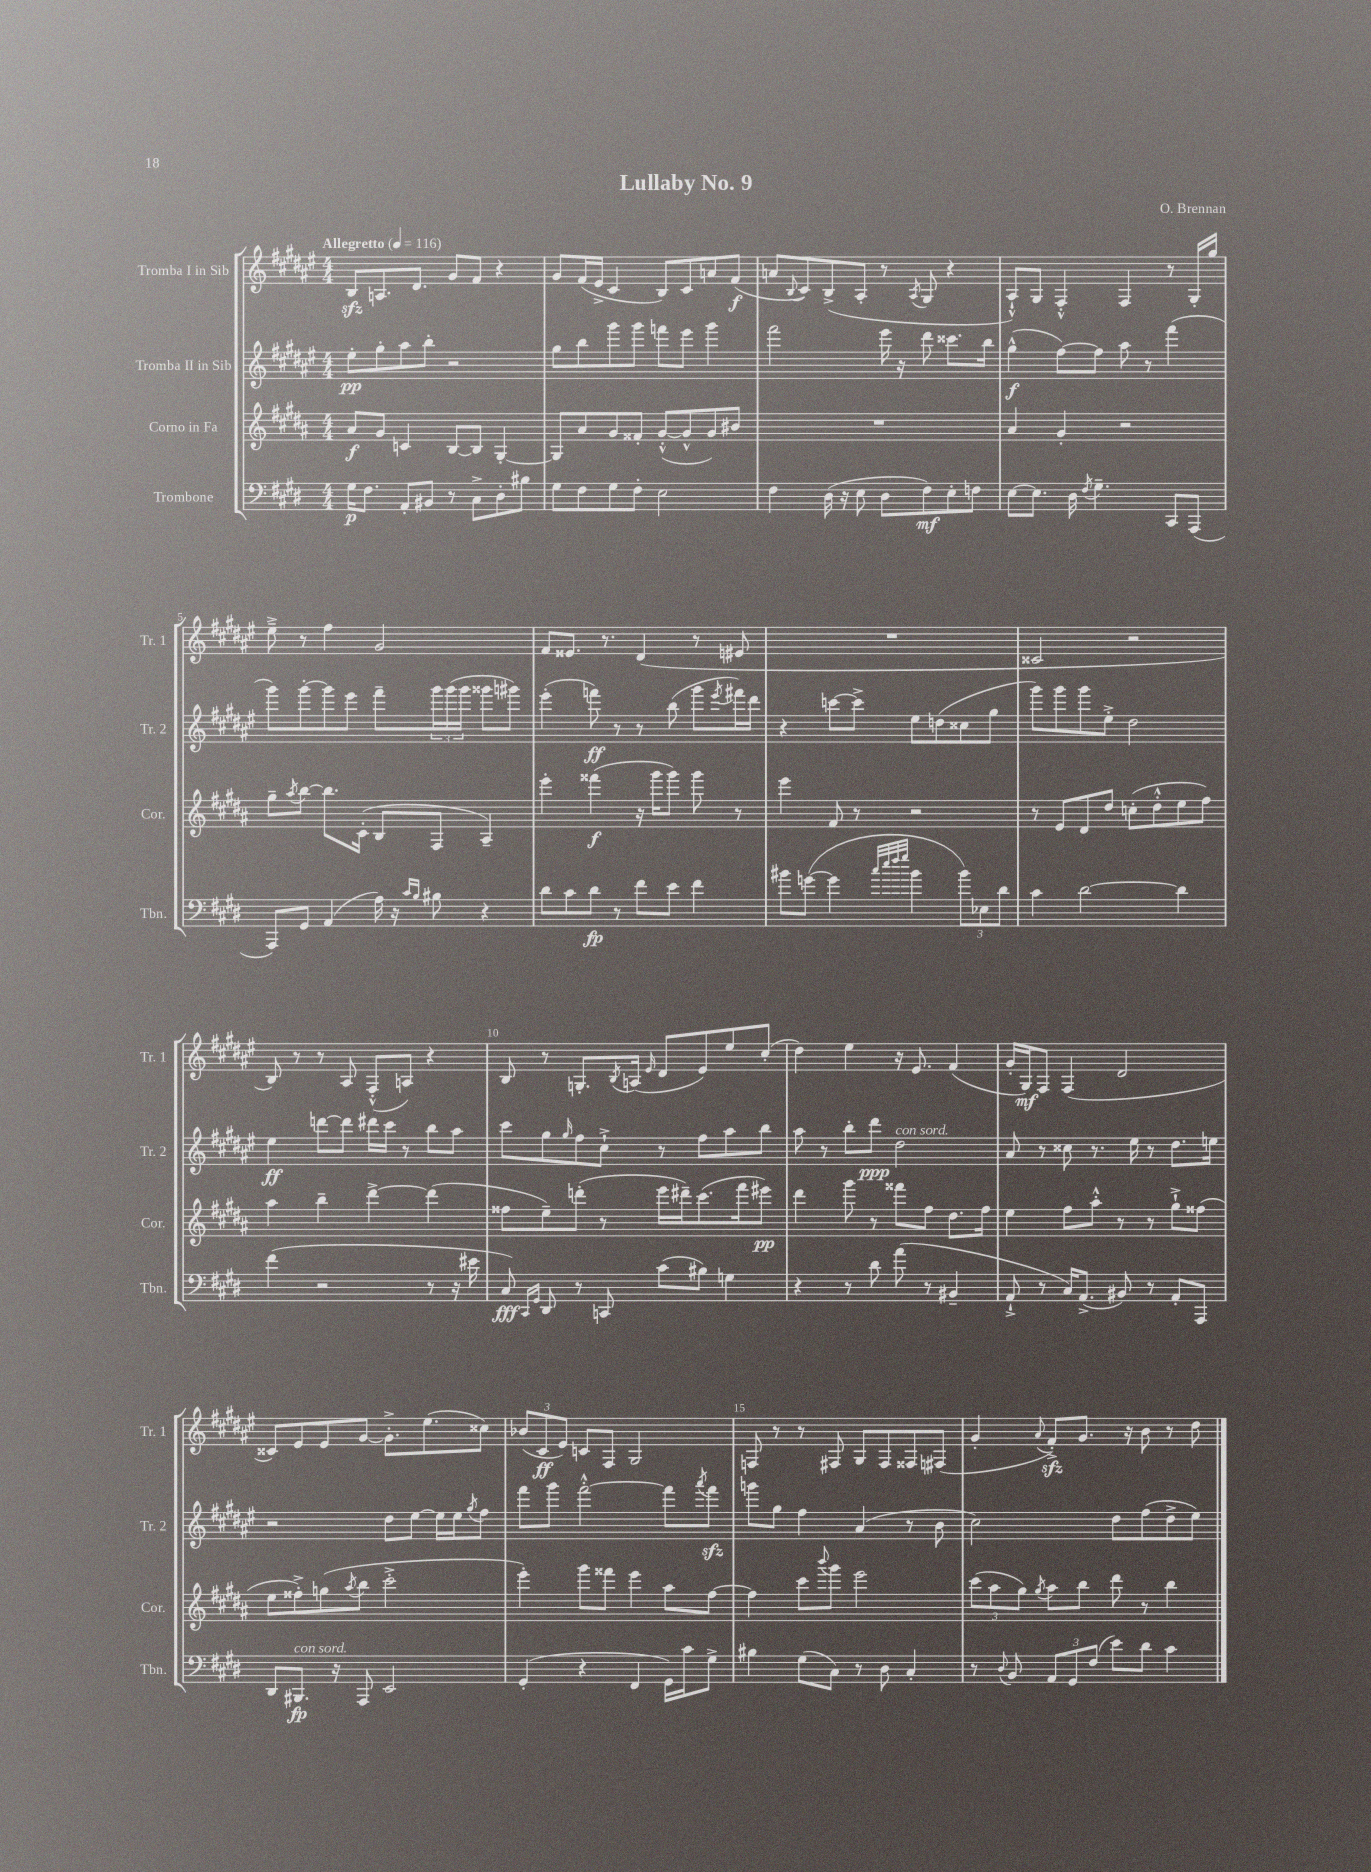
\header { title = "Lullaby No. 9" composer = "O. Brennan" }
<<
\new StaffGroup <<
\new Staff = "s0" \with { instrumentName = "Tromba I in Sib" shortInstrumentName = "Tr. 1" } {
    \clef treble \key fis \major \numericTimeSignature \time 4/4 \tempo "Allegretto" 4 = 116
    b8\sfz a8. dis'8. gis'8 fis'8 r4 |
    gis'8 fis'16( eis'16-> cis'4 b8) cis'8 a'8 fis'8\f( |
    a'8 \appoggiatura { b8 } cis'8) b8->( ais8-. r8 \acciaccatura { ais8 } gis8 r4 |
    ais8-!-^) gis8 fis4-.-^ fis4 r8 gis16-. gis''16 |
    eis''8---> r8 fis''4 gis'2 |
    fis'8 eisis'8. r8. dis'4( r8 eis'8 |
    R1 |
    cisis'2 r2 |
    b8) r8 r8 ais8 fis8-.-^( a8) r4 |
    b8 r8 g8.-. \acciaccatura { b8 } a16( \grace { eis'16 } dis'8 eis'8) eis''8 cis''8-.( |
    dis''4) eis''4 r16 eis'8. fis'4( |
    gis'16-. gis16\mf) fis8 fis4( dis'2 |
    cisis'8) eis'8 eis'8 gis'8~ gis'8.-.-> eis''8.( cisis''8) |
    \tuplet 3/2 { bes'8( cis'8\ff eis'8) } c'8 fis8 gis2 |
    f8 r8 r8 fis8 gis8 fis8 fisis8 fis8( |
    gis'4-. \appoggiatura { ais'8 } fis'8-.->\sfz) gis'8. r16 b'8 r8 dis''8 \bar "|." |
}
\new Staff = "s1" \with { instrumentName = "Tromba II in Sib" shortInstrumentName = "Tr. 2" } {
    \clef treble \key fis \major \numericTimeSignature \time 4/4
    eis''8-.\pp gis''8-. ais''8 b''8-. r2 |
    gis''8 b''8 gis'''8 gis'''8 f'''8 eis'''8 gis'''4 |
    fis'''2 eis'''16 r16 dis'''8 cisis'''8. b''16 |
    gis''4-^\f( fis''8~) fis''8 ais''8 r8 fis'''4( |
    gis'''8) gis'''8~-. gis'''8 eis'''8 fis'''8-- \tuplet 3/2 { gis'''16 gis'''16( gis'''16 } gisis'''8 gis'''8) |
    eis'''4-.( f'''8\ff) r8 r8 b''8( gis'''8 \acciaccatura { eis'''8 } fis'''16) dis'''16 |
    r4 c'''8~ c'''8-> eis''8 d''8( cisis''8 gis''8 |
    gis'''8) gis'''8 gis'''8 eis''8-.-> dis''2 |
    eis''4\ff d'''8~ d'''8 dis'''16 cis'''16 r8 b''8 ais''8 |
    cis'''8 gis''8 \grace { gis''16 } fis''8 cis''8-!-> r8 fis''8 ais''8 b''8 |
    ais''8 r8 b''8-. dis'''8\ppp dis''2^\markup { \italic "con sord." } |
    ais'8 r8 cisis''8 r8. eis''16 r8 dis''8. e''16 |
    r2 dis''8 eis''8~ eis''16 eis''16 \acciaccatura { gis''8 } fis''8 |
    fis'''8 gis'''8 fis'''2~-.-^ fis'''8 \acciaccatura { ais'''8 } fis'''8\sfz |
    g'''8 gis''8 fis''4 ais'4( r8 b'8 |
    cis''2) dis''8 fis''8( dis''8-> eis''8) \bar "|." |
}
\new Staff = "s2" \with { instrumentName = "Corno in Fa" shortInstrumentName = "Cor." } {
    \clef treble \key b \major \numericTimeSignature \time 4/4
    ais'8\f gis'8 c'4 b8~ b8 gis4~-. |
    gis8 ais'8 gis'8 fisis'8-. gis'8~-.-^( gis'8-^ gis'8) bis'8 |
    R1 |
    ais'4 gis'4-. r2 |
    gis''8-- \acciaccatura { ais''8 } b''8~ b''8. cis'16-.( b8 fis8 ais4--) |
    e'''4-. fisis'''4\f( r16 gis'''16 gis'''8) gis'''8 r8 |
    e'''4 fis'8 r8 r2 |
    r8 e'8 dis'8 dis''8 c''8-.( dis''8-.-^ e''8 fis''8) |
    ais''4 b''4-- dis'''4~-> dis'''4( |
    fisis''8 e''8--) d'''8-.( r8 e'''16 dis'''16--) cis'''8.( fis'''16 eis'''8\pp) |
    dis'''4 gis'''8 r8 fisis'''8 fis''8 dis''8. fis''16 |
    e''4 fis''8 ais''8-.-^ r8 r8 gis''8-!-> fisis''8( |
    e''8 fisis''8-.->) g''8( \acciaccatura { ais''8 } b''8 cis'''2-.-> |
    e'''4-.) gis'''8 fisis'''8 e'''4 ais''8 fis''8~ |
    fis''4 cis'''8 \appoggiatura { b'''8 } gis'''8 e'''2 |
    \tuplet 3/2 { cis'''8( ais''8 gis''8) } \acciaccatura { gis''8 } ais''8 b''8 dis'''8 r8 b''4 \bar "|." |
}
\new Staff = "s3" \with { instrumentName = "Trombone" shortInstrumentName = "Tbn." } {
    \clef bass \key e \major \numericTimeSignature \time 4/4
    gis16\p fis8. a,8-. bis,8 r8 cis8-> dis8-. bis8 |
    gis8 fis8 gis8 fis8-. e2 |
    fis4 dis16( r16 e8 dis8 fis8\mf) e8-. f8 |
    e8~ e8. dis16 \acciaccatura { fis8 } gis4.-- cis,8 a,,8( |
    a,,8) gis,8 a,4( a16) r16 \grace { cis'16 b16 } bis8 r4 |
    dis'8 cis'8 dis'8\fp r8 fis'8 e'8 fis'4 |
    bis'8 g'8~( g'4 \grace { cis''32 e''32 fis''32 gis''32 } bis'4 \tuplet 3/2 { bis'8) ees8 dis'8 } |
    cis'4 dis'2~ dis'4 |
    fis'4( r2 r8 r16 eis'16 |
    cis8\fff) \grace { cis,16 gis,16 } dis,8 r8 c,8 cis'8( bis8) g4 |
    r4 r8 dis'8 a'8( r8 bis,4-- |
    a,8-!-> r8 cis16) a,8.->( bis,8) r8 a,8-. a,,8 |
    dis,8 bis,,8.\fp^\markup { \italic "con sord." } r16 a,,8 e,2 |
    gis,4-.( r4 fis,4 gis,16) cis'16 gis8-> |
    bis4 gis8( cis8) r8 dis8 cis4-. |
    r8 \appoggiatura { dis8 } b,8 \tuplet 3/2 { a,8 gis,8 fis8( } e'8) dis'8 cis'4 \bar "|." |
}
>>
>>
\layout { \context { \Score \override BarNumber.break-visibility = ##(#f #t #t) barNumberVisibility = #(every-nth-bar-number-visible 5) } }
